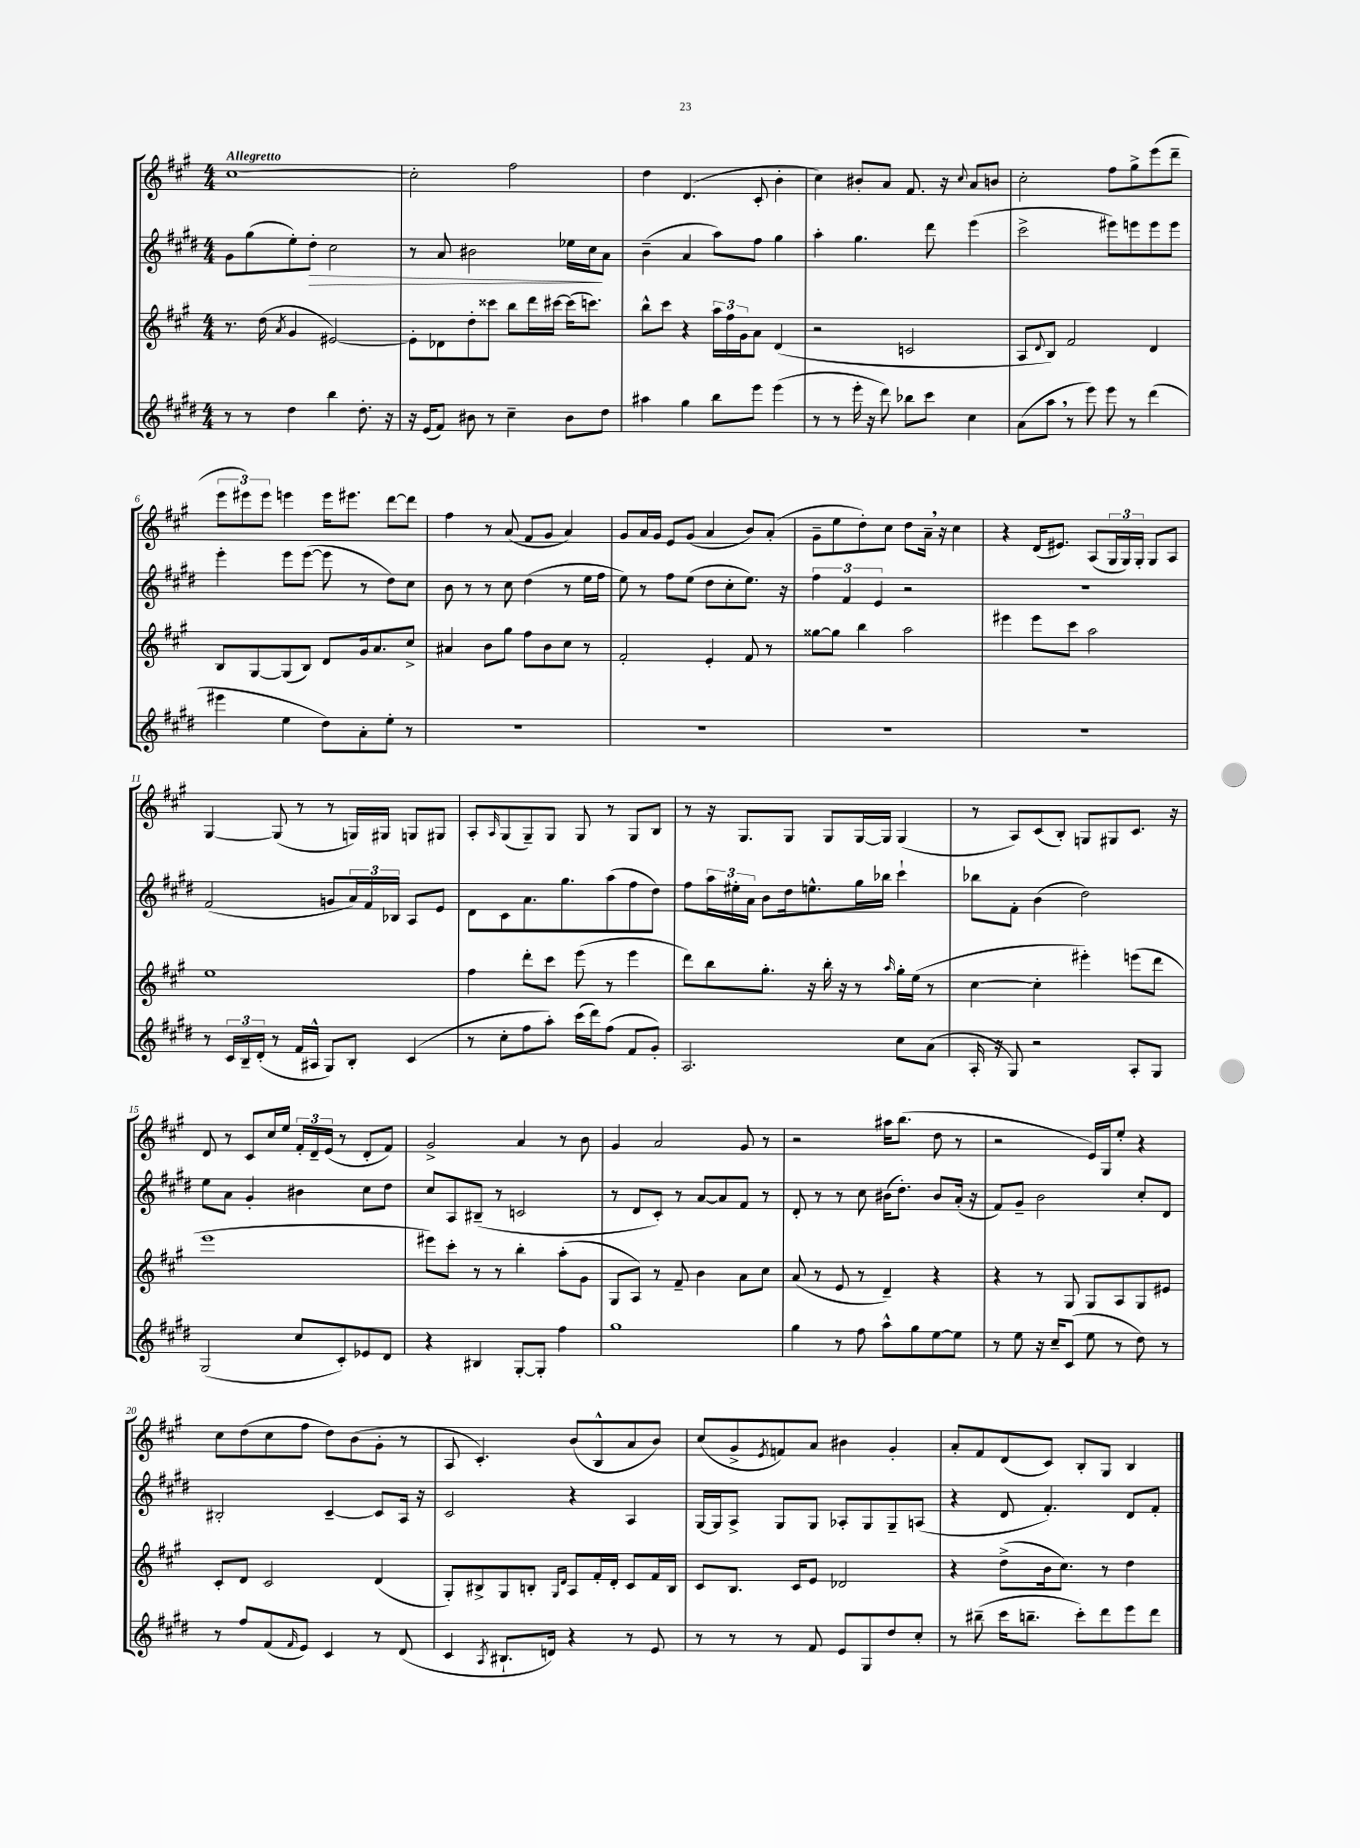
<<
\new StaffGroup <<
\new Staff = "s0" {
    \clef treble \key a \major \numericTimeSignature \time 4/4 \tempo "Allegretto"
    cis''1~ |
    cis''2-. fis''2 |
    d''4 d'4.( cis'8-. b'4-. |
    cis''4) bis'8-. a'8 fis'8. r16 \appoggiatura { cis''8 } a'8 b'8 |
    cis''2-. fis''8 gis''8-> e'''8( d'''8-- |
    \tuplet 3/2 { e'''8 eis'''8) eis'''8 } e'''4 e'''16 eis'''8. d'''8~ d'''8 |
    fis''4 r8 a'8( fis'8 gis'8 a'4) |
    gis'8 a'16 gis'16 e'8 gis'8( a'4 b'8) a'8-.( |
    gis'8-- e''8 d''8-.) cis''8 d''8 a'16-- \breathe r16 cis''4 |
    r4 d'16( eis'8.) a8( \tuplet 3/2 { gis16 gis16) gis16-. } gis8 a8 |
    gis4~ gis8( r8 r8 g16) gis16 g8 gis8 |
    a8-. \grace { a16 } gis8( gis8--) gis8 gis8 r8 gis8 b8 |
    r8 r16 gis8. gis8 gis8 gis16~ gis16 gis4( |
    r8 a8) cis'8( b8-.) g8 gis8 cis'8. r16 |
    d'8 r8 cis'8 cis''16 e''16 \tuplet 3/2 { fis'16-. d'16-- e'16( } r8 d'8-. fis'8) |
    gis'2-> a'4 r8 b'8 |
    gis'4 a'2 gis'8 r8 |
    r2 ais''16 b''8.( d''8 r8 |
    r2 e'16) gis16 e''8-. r4 |
    cis''8 d''8( cis''8 fis''8 d''8) b'8( gis'8-. r8 |
    a8 cis'4.-.) b'8( b8-^ a'8 b'8) |
    cis''8( gis'8-> \acciaccatura { e'8 } f'8) a'8 bis'4 gis'4-. |
    a'8-. fis'8 d'8( cis'8) b8-. gis8 b4 \bar "|." |
}
\new Staff = "s1" {
    \clef treble \key e \major \numericTimeSignature \time 4/4
    gis'8 gis''8( e''8-.) dis''8-.\> cis''2 |
    r8 a'8 bis'2 ees''16 cis''16\! a'8 |
    b'4--( a'4 a''8) fis''8 gis''4 |
    a''4-. gis''4. dis'''8 e'''4( |
    cis'''2-> eis'''8) e'''8 e'''8 e'''8 |
    e'''4-. e'''8 e'''8~( e'''8 r8 dis''8) cis''8 |
    b'8 r8 r8 cis''8 dis''4( r8 e''16 fis''16 |
    e''8) r8 fis''8 e''8( dis''8 cis''8-. e''8.) r16 |
    \tuplet 3/2 { fis''4 fis'4 e'4 } r2 |
    R1 |
    fis'2( g'8 \tuplet 3/2 { a'16) fis'16 bes16 } a8 e'8 |
    dis'8 cis'8 a'8. gis''8. a''8( fis''8 dis''8) |
    fis''8 \tuplet 3/2 { a''16 eis''16-. a'16 } b'8 dis''16 e''8.-^ gis''16 bes''16 cis'''4-! |
    bes''8 fis'8-. b'4( dis''2) |
    e''8 a'8 gis'4-. bis'4 cis''8 dis''8 |
    cis''8 a8 bis8--( r8 c'2 |
    r8 dis'8 cis'8-.) r8 a'8~ a'8 fis'8 r8 |
    dis'8-. r8 r8 cis''8 bis'16( dis''8.-.) bis'8 a'16-.( r16 |
    fis'8) gis'8-- b'2 cis''8-. dis'8 |
    bis2-. cis'4~-- cis'8 a16 r16 |
    cis'2 r4 a4 |
    gis16~ gis16 a8-> gis8 gis8 aes8-. gis8 gis8-- a8( |
    r4 dis'8 fis'4.-.) dis'8 fis'8-. \bar "|." |
}
\new Staff = "s2" {
    \clef treble \key a \major \numericTimeSignature \time 4/4
    r8. d''16( \acciaccatura { a'8 } gis'4 eis'2~) |
    eis'8-. des'8 d''8-. cisis'''8 b''8 d'''16 cis'''16~ cis'''16( c'''8.) |
    b''8-^ cis'''8 r4 \tuplet 3/2 { a''16 fis''16 gis'16 } a'8 d'4( |
    r2 c'2 |
    a8 \appoggiatura { d'8 } b8) fis'2 d'4 |
    b8 gis8~ gis8( b8) d'8 gis'16 a'8. cis''8-> |
    ais'4 b'8 gis''8 fis''8 b'8 cis''8 r8 |
    fis'2-. e'4-. fis'8 r8 |
    gisis''8~ gisis''8 b''4 a''2 |
    eis'''4 eis'''8 cis'''8 a''2 |
    e''1 |
    fis''4 d'''8-. cis'''8 e'''8( r8 e'''4 |
    d'''8) b''8 gis''8.-. r16 b''16-. r16 r8 \grace { a''16 } gis''16-. e''16( r8 |
    cis''4~ cis''4-. eis'''4-.) e'''8( d'''8 |
    e'''1 |
    eis'''8) cis'''8-. r8 r8 b''4-. a''8-.( gis'8 |
    gis8 a8) r8 fis'8-- b'4 a'8 cis''8 |
    a'8( r8 e'8 r8 d'4--) r4 |
    r4 r8 gis8 gis8 a8 gis8 eis'8 |
    cis'8-. d'8 cis'2 d'4( |
    gis8-.) bis8-> gis8 b8-. \grace { gis16 d'16 } a8 fis'16-. d'16-. cis'8 fis'16 b16 |
    cis'8 b8. cis'16 e'8 des'2 |
    r4 d''8->( b'16 cis''8.) r8 d''4 \bar "|." |
}
\new Staff = "s3" {
    \clef treble \key e \major \numericTimeSignature \time 4/4
    r8 r8 dis''4 b''4 dis''8.-. r16 |
    r16 e'16( fis'8) bis'8 r8 cis''4-- bis'8 dis''8 |
    ais''4 gis''4 b''8 e'''8 e'''4( |
    r8 r8 e'''16-. r16 dis'''8) bes''8 cis'''8 cis''4 |
    a'8( a''8 \breathe r8 e'''8) e'''8 r8 dis'''4( |
    eis'''4 e''4 dis''8) a'8-. e''8-. r8 |
    R1 |
    R1 |
    R1 |
    R1 |
    r8 \tuplet 3/2 { cis'16 b16-- dis'16-.( } r8 fis'16 ais16-^ gis8) b8-. cis'4( |
    r8 cis''8-. fis''8 a''8-.) cis'''16( dis'''16) fis''8( fis'8 gis'8-.) |
    a2. cis''8 a'8( |
    a16-. r16 gis8) r2 a8-. gis8 |
    gis2( cis''8 cis'8-.) ees'8 dis'8 |
    r4 bis4 gis8~-. gis8-. fis''4 |
    gis''1 |
    gis''4 r8 fis''8 a''8-^ gis''8 e''8~ e''8 |
    r8 e''8 r16 cis''16-- cis'8( e''8 r8 dis''8) r8 |
    r8 fis''8 fis'8( \grace { fis'16 } e'8) cis'4 r8 dis'8( |
    cis'4 \acciaccatura { a8 } bis8.-! d'16) r4 r8 e'8 |
    r8 r8 r8 fis'8 e'8 gis8 dis''8 cis''8-. |
    r8 bis''8--( cis'''16 b''8.-- cis'''8-.) dis'''8 e'''8 dis'''8 \bar "|." |
}
>>
>>
